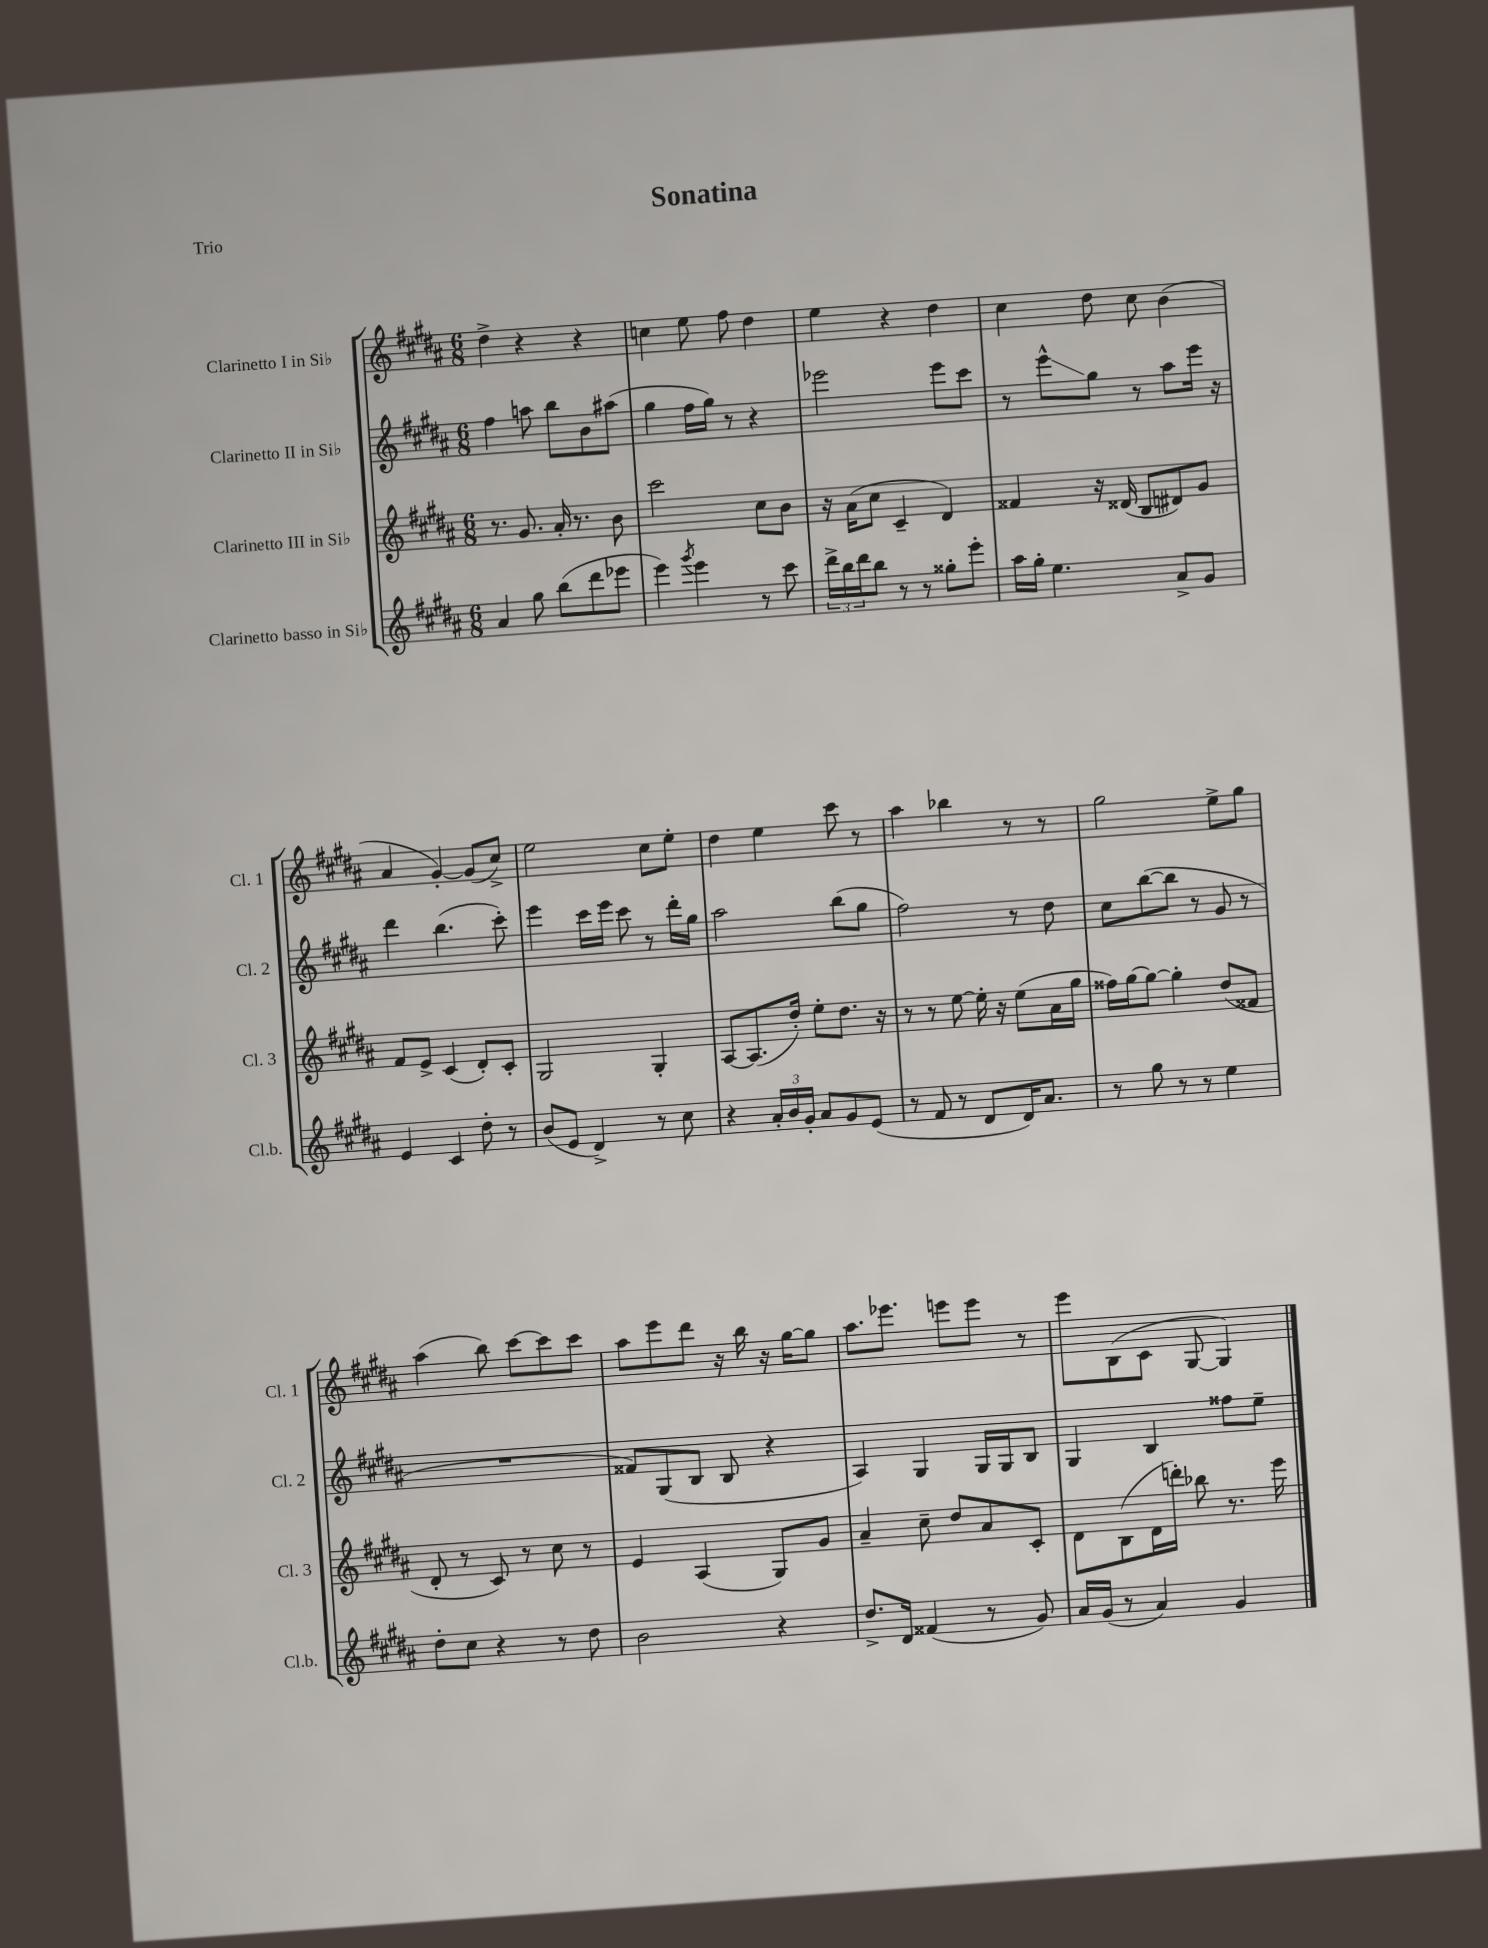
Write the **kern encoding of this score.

**kern	**kern	**kern	**kern
*staff4	*staff3	*staff2	*staff1
*clefG2	*clefG2	*clefG2	*clefG2
*k[f#c#g#d#a#]	*k[f#c#g#d#a#]	*k[f#c#g#d#a#]	*k[f#c#g#d#a#]
*M6/8	*M6/8	*M6/8	*M6/8
4a#	8.r	4ff#	4dd#^
.	8.g#	.	.
8gg#	.	8aa	4r
(8bb	16a#'	8bb	.
.	8.r	.	.
8ddd#	.	8b	4r
8eee-	8b	(8aa#	.
=	=	=	=
4eee)	2ccc#	4gg#	4cc
8qggg#	.	.	.
4eee	.	16ff#	8ee
.	.	16gg#)	.
.	.	8r	8ff#
8r	8cc#	4r	4dd#
8ccc#	8b	.	.
=	=	=	=
24ddd#^	16r	2eee-	4ee
24bb	.	.	.
.	(16a#	.	.
24ddd#	.	.	.
8bb	8cc#	.	.
8r	4c#~	.	4r
8r	.	.	.
8gg##'	4d#)	8eee-	4dd#
8eee'	.	8ccc#	.
=	=	=	=
16aa#	4f##	8r	4cc#
16gg#'	.	.	.
4.ee	.	8eee^^	.
.	16r	8gg#	8dd#
.	(16d##	.	.
.	8B	8r	8cc#
8a#^	8d#)	8aa#	(4b
8g#	8g#	16eee	.
.	.	16r	.
=	=	=	=
4e	8f#	4ddd#	4a#
.	8e^	.	.
4c#	(4c#	(4.bb	[4g#')
8dd#'	8d#')	.	(8g#]
8r	8c#'	8ccc#')	8cc#^)
=	=	=	=
(8b	2G#	4eee	2ee
8e	.	.	.
4d#^)	.	16ccc#	.
.	.	16eee	.
.	.	8ccc#	.
8r	4G#'	8r	8cc#
8cc#	.	16ddd#'	8ee'
.	.	16gg#	.
=	=	=	=
4r	[8A#	2aa#	4dd#
.	(8.A#]	.	.
24a#'	.	.	4ee
24b	.	.	.
.	16dd#')	.	.
24g#'	.	.	.
8a#	8ee'	.	.
8g#	8.dd#	(8bb	8ccc#
(8e	.	8gg#	8r
.	16r	.	.
=	=	=	=
8r	8r	2ff#)	4aa#
8f#	8r	.	.
8r	[8ee	.	4bb-
8d#	16ee']	.	.
.	16r	.	.
16d#)	(8ee	8r	8r
8.a#	.	.	.
.	16a#	8dd#	8r
.	16gg#	.	.
=	=	=	=
8r	16ff##)	8cc#	2gg#
.	[16gg#	.	.
8gg#	8gg#_	([8bb	.
8r	4gg#']	8bb]	.
8r	.	8r	.
4ee	(8dd#	8g#	8ee^
.	8f##	8r	8gg#
=	=	=	=
8dd#'	8d#'	2.r	(4aa#
8cc#	8r	.	.
4r	8c#)	.	8bb)
.	8r	.	[8ccc#
8r	8cc#	.	8ccc#]
8dd#	8r	.	8ccc#
=	=	=	=
2b	4e	8f##)	8aa#
.	.	(8G#	8eee
.	(4A#	8B	8ddd#
.	.	8B	16r
.	.	.	16bb
4r	8G#)	4r	16r
.	.	.	[16gg#
.	8g#	.	8gg#]
=	=	=	=
8.dd#^	4a#~	4A#)	8.aa#
16d#	.	.	8.eee-
(4f##	8cc#~	4G#	.
.	8dd#	.	8eee
8r	8a#	16G#	8eee
.	.	16G#	.
8g#)	8c#'	8B	8r
=	=	=	=
16a#	8d#	4G#	8eee
(16g#	.	.	.
8r	(8B	.	(8B
4a#)	16d#	4B	8c#
.	16ddd')	.	.
.	8bb-	.	[8G#
4g#	8.r	8ff##	4G#])
.	.	8ee~	.
.	16eee	.	.
==	==	==	==
*-	*-	*-	*-
